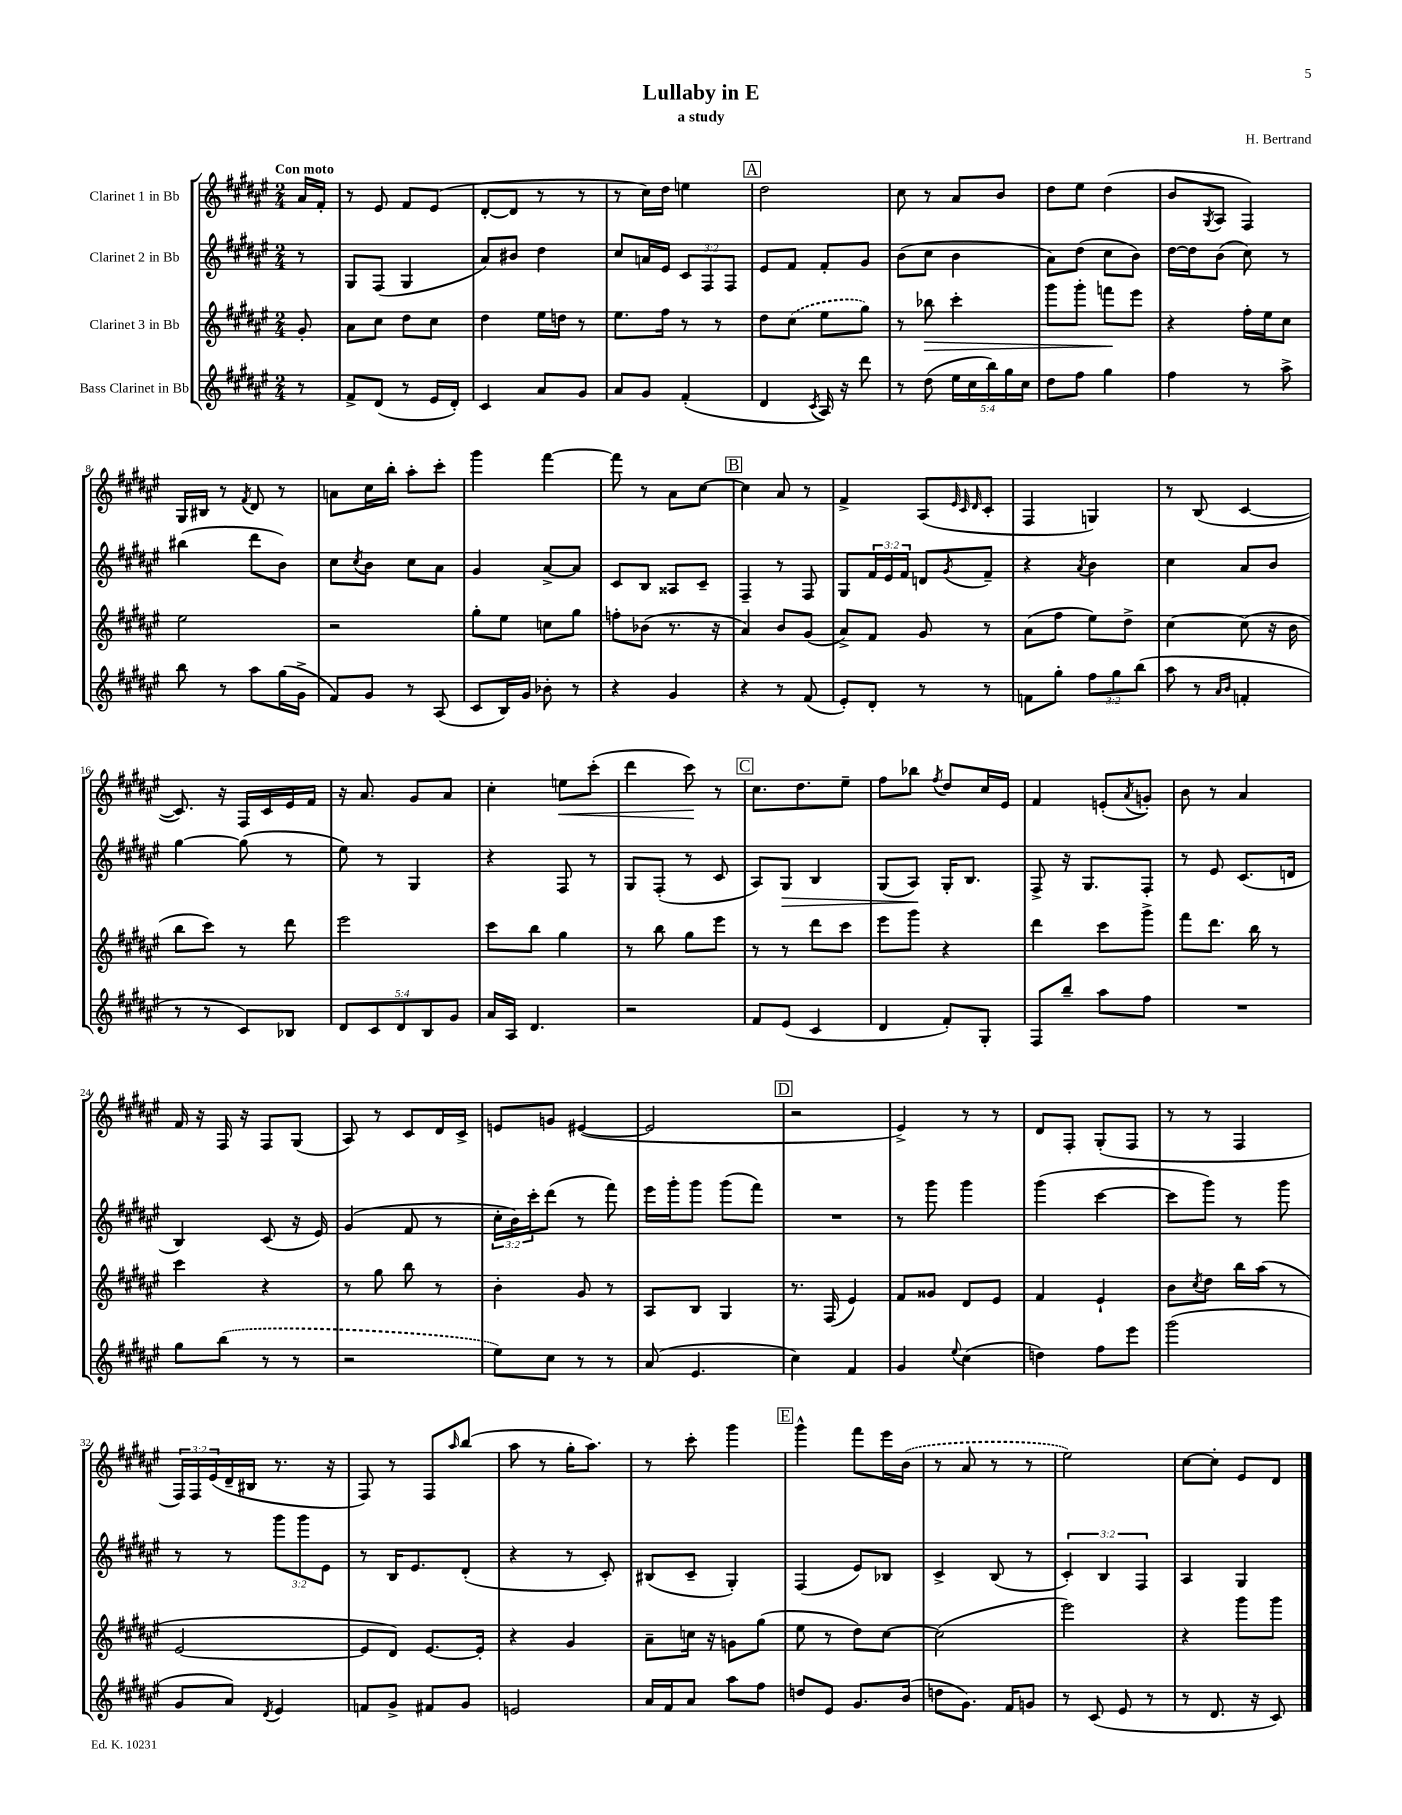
\header { title = "Lullaby in E" composer = "H. Bertrand" subtitle = "a study" }
<<
\new StaffGroup <<
\new Staff = "s0" \with { instrumentName = "Clarinet 1 in Bb" } {
    \clef treble \key fis \major \numericTimeSignature \time 2/4 \override Staff.TupletNumber.text = #tuplet-number::calc-fraction-text \partial 8 \tempo "Con moto"
    ais'16 fis'16-. |
    r8 eis'8 fis'8 eis'8( |
    dis'8~-. dis'8 r8 r8 |
    r8 cis''16) dis''16 e''4 |
    \mark \markup { \box "A" } dis''2 |
    cis''8 r8 ais'8 b'8 |
    dis''8 eis''8 dis''4( |
    b'8 \acciaccatura { gis8 } ais8 fis4) |
    gis16 bis16 r8 \acciaccatura { fis'8 } dis'8 r8 |
    a'8 cis''16 b''16-. ais''8-. cis'''8-. |
    gis'''4 fis'''4~ |
    fis'''8 r8 ais'8 cis''8~ |
    \mark \markup { \box "B" } cis''4 ais'8 r8 |
    fis'4-> ais8( \grace { eis'32 cis'32 dis'32 } cis'8-. |
    fis4 g4) |
    r8 b8( cis'4~ |
    cis'8.) r16 fis16 cis'16 eis'16 fis'16 |
    r16 ais'8. gis'8 ais'8 |
    cis''4-. e''8\< cis'''8-.( |
    dis'''4 cis'''8\!) r8 |
    \mark \markup { \box "C" } cis''8. dis''8. eis''8-- |
    fis''8 bes''8 \acciaccatura { fis''8 } dis''8 cis''16 eis'16 |
    fis'4 e'8-.( \acciaccatura { ais'8 } g'8-.) |
    b'8 r8 ais'4 |
    fis'16 r16 fis16 r16 fis8 gis8( |
    ais8) r8 cis'8 dis'16 cis'16-> |
    e'8 g'8 eis'4~( |
    eis'2 |
    \mark \markup { \box "D" } r2 |
    eis'4->) r8 r8 |
    dis'8 fis8-. gis8-.( fis8 |
    r8 r8 fis4 |
    \tuplet 3/2 { fis16) fis16 eis'16( } dis'16-- bis16 r8. r16 |
    fis8) r8 fis8 \grace { ais''16 } b''8( |
    ais''8 r8 gis''16-. ais''8.) |
    r8 cis'''8-. gis'''4 |
    \mark \markup { \box "E" } gis'''4-^ fis'''8 eis'''16 \once \slurDashed b'16( |
    r8 ais'8 r8 r8 |
    eis''2) |
    cis''8~ cis''8-. eis'8 dis'8 \bar "|." |
}
\new Staff = "s1" \with { instrumentName = "Clarinet 2 in Bb" } {
    \clef treble \key fis \major \numericTimeSignature \time 2/4 \override Staff.TupletNumber.text = #tuplet-number::calc-fraction-text \partial 8
    r8 |
    gis8 fis8( gis4 |
    ais'8) bis'8 dis''4 |
    cis''8 a'16 eis'16 \tuplet 3/2 { cis'8 fis8 fis8 } |
    \mark \markup { \box "A" } eis'8 fis'8 fis'8-. gis'8 |
    b'8( cis''8 b'4 |
    ais'8) dis''8( cis''8 b'8) |
    dis''16~ dis''16 b'8( cis''8) r8 |
    bis''4( dis'''8 b'8) |
    cis''8 \acciaccatura { cis''8 } b'8 cis''8 ais'8 |
    gis'4 ais'8~-> ais'8 |
    cis'8 b8 aisis8 cis'8-- |
    \mark \markup { \box "B" } fis4-- r8 fis8 |
    gis8 \tuplet 3/2 { fis'16 eis'16 fis'16 } d'8 \acciaccatura { gis'8 } fis'8-- |
    r4 \acciaccatura { ais'8 } b'4 |
    cis''4 ais'8 b'8 |
    gis''4~ gis''8( r8 |
    eis''8) r8 gis4 |
    r4 fis8 r8 |
    gis8 fis8-.( r8 cis'8 |
    \mark \markup { \box "C" } ais8) gis8\> b4 |
    gis8( ais8\!) gis16-. b8. |
    fis8-> r16 gis8. fis8-. |
    r8 eis'8 cis'8.( d'16 |
    b4) cis'8( r16 eis'16) |
    gis'4( fis'8 r8 |
    \tuplet 3/2 { cis''16-. b'16) cis'''16-. } dis'''8( r8 fis'''8) |
    eis'''16 gis'''16-. gis'''8 gis'''8( fis'''8) |
    \mark \markup { \box "D" } R2 |
    r8 gis'''8 gis'''4 |
    gis'''4( cis'''4~ |
    cis'''8 gis'''8) r8 gis'''8 |
    r8 r8 \tuplet 3/2 { gis'''8 gis'''8 eis'8 } |
    r8 b16 eis'8. dis'8-.( |
    r4 r8 cis'8-.) |
    bis8( cis'8-- gis4-.) |
    \mark \markup { \box "E" } fis4( eis'8) bes8 |
    cis'4-> b8( r8 |
    \tuplet 3/2 { cis'4-.) b4 fis4 } |
    ais4 gis4 \bar "|." |
}
\new Staff = "s2" \with { instrumentName = "Clarinet 3 in Bb" } {
    \clef treble \key fis \major \numericTimeSignature \time 2/4 \partial 8
    gis'8-. |
    ais'8 cis''8 dis''8 cis''8 |
    dis''4 eis''16 d''16 r8 |
    eis''8. fis''16 r8 r8 |
    \mark \markup { \box "A" } dis''8 \once \slurDashed cis''8( eis''8 gis''8) |
    r8 bes''8\> cis'''4-. |
    gis'''8 gis'''8-. f'''8\! eis'''8 |
    r4 fis''16-. eis''16 cis''8 |
    eis''2 |
    r2 |
    gis''8-. eis''8 c''8 gis''8 |
    f''8-. bes'8( r8. r16 |
    \mark \markup { \box "B" } ais'4) b'8 gis'8( |
    ais'8->) fis'8 gis'8 r8 |
    ais'8( fis''8 eis''8) dis''8-> |
    cis''4~ cis''8( r16 b'16 |
    b''8 cis'''8) r8 dis'''8 |
    eis'''2 |
    cis'''8 b''8 gis''4 |
    r8 b''8 gis''8 eis'''8 |
    \mark \markup { \box "C" } r8 r8 dis'''8 cis'''8 |
    eis'''8 gis'''8 r4 |
    dis'''4 cis'''8 gis'''8-> |
    fis'''8 dis'''8. b''16 r8 |
    cis'''4 r4 |
    r8 gis''8 b''8 r8 |
    b'4-. gis'8 r8 |
    ais8 b8 gis4 |
    \mark \markup { \box "D" } r8. fis16( eis'4) |
    fis'8 gisis'8 dis'8 eis'8 |
    fis'4 eis'4-! |
    b'8 \acciaccatura { cis''8 } dis''8 b''16 ais''16( r8 |
    eis'2~ |
    eis'8 dis'8) eis'8.~ eis'16-. |
    r4 gis'4 |
    ais'8-- c''16 r16 g'8 gis''8( |
    \mark \markup { \box "E" } eis''8 r8 dis''8) cis''8~ |
    cis''2( |
    eis'''2) |
    r4 gis'''8 gis'''8 \bar "|." |
}
\new Staff = "s3" \with { instrumentName = "Bass Clarinet in Bb" } {
    \clef treble \key fis \major \numericTimeSignature \time 2/4 \override Staff.TupletNumber.text = #tuplet-number::calc-fraction-text \partial 8
    r8 |
    fis'8-> dis'8( r8 eis'16 dis'16-.) |
    cis'4 ais'8 gis'8 |
    ais'8 gis'8 fis'4-.( |
    \mark \markup { \box "A" } dis'4 \acciaccatura { cis'8 } ais16) r16 dis'''8 |
    r8 dis''8( \tuplet 5/4 { eis''16 cis''16 b''16) gis''16 cis''16 } |
    dis''8 fis''8 gis''4 |
    fis''4 r8 ais''8-> |
    b''8 r8 ais''8 gis''16( gis'16-> |
    fis'8) gis'8 r8 ais8( |
    cis'8 b16) gis'16 bes'8-. r8 |
    r4 gis'4 |
    \mark \markup { \box "B" } r4 r8 fis'8( |
    eis'8-.) dis'8-. r8 r8 |
    f'8 gis''8-. \tuplet 3/2 { fis''8 gis''8 b''8( } |
    ais''8 r8 \grace { ais'16 b'16 } f'4-. |
    r8 r8 cis'8) bes8 |
    \tuplet 5/4 { dis'8 cis'8 dis'8 b8 gis'8 } |
    ais'16 ais16 dis'4. |
    r2 |
    \mark \markup { \box "C" } fis'8 eis'8( cis'4 |
    dis'4 fis'8-.) gis8-. |
    fis8 b''8-- ais''8 fis''8 |
    R2 |
    gis''8 \once \slurDashed b''8( r8 r8 |
    r2 |
    eis''8) cis''8 r8 r8 |
    ais'8( eis'4. |
    \mark \markup { \box "D" } cis''4) fis'4 |
    gis'4 \appoggiatura { eis''8 } cis''4( |
    d''4) fis''8 eis'''8 |
    gis'''2( |
    gis'8 ais'8) \acciaccatura { dis'8 } eis'4 |
    f'8 gis'8-> fis'8 gis'8 |
    e'2 |
    ais'16 fis'16 ais'8 ais''8 fis''8 |
    \mark \markup { \box "E" } d''8 eis'8 gis'8. b'16( |
    d''8 gis'8.) fis'16 g'8 |
    r8 cis'8( eis'8 r8 |
    r8 dis'8. r16 cis'8) \bar "|." |
}
>>
>>
